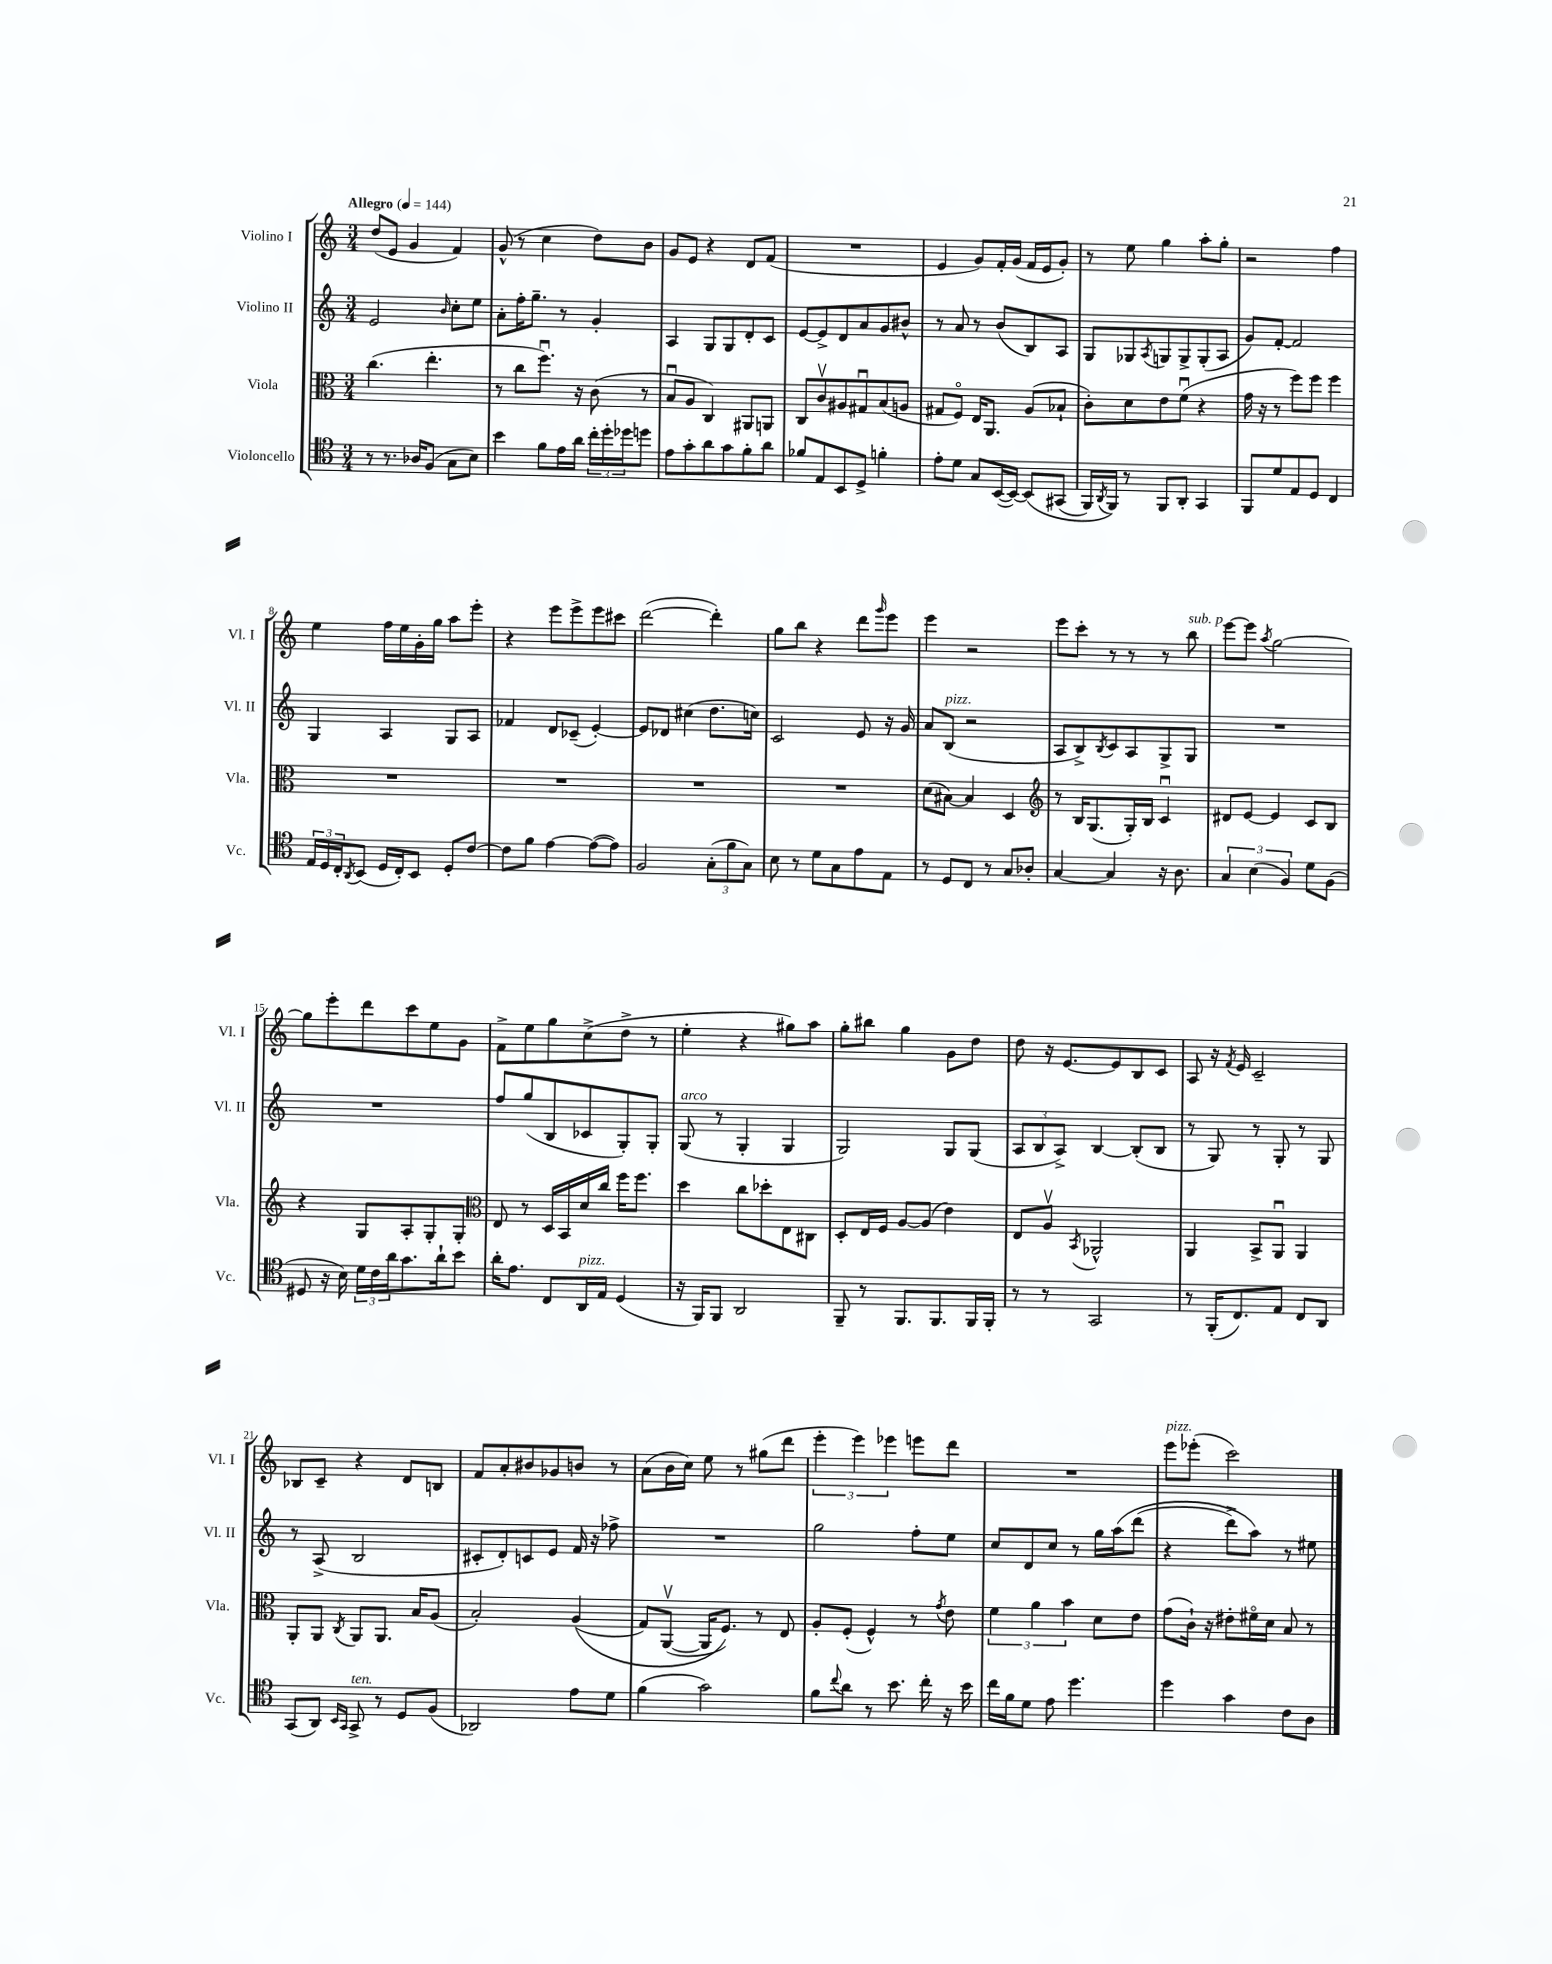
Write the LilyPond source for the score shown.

<<
\new StaffGroup <<
\new Staff = "s0" \with { instrumentName = "Violino I" shortInstrumentName = "Vl. I" } {
    \clef treble \key c \major \numericTimeSignature \time 3/4 \tempo "Allegro" 4 = 144
    d''8( e'8 g'4 f'4) |
    g'8-^( r8 c''4 d''8) b'8 |
    g'8 e'8 r4 d'8 f'8( |
    R2. |
    e'4 g'8) f'16-. g'16( f'16 e'16 g'8-.) |
    r8 e''8 g''4 a''8-. g''8-. |
    r2 f''4 |
    e''4 f''16 e''16 g'16-. g''16 a''8 e'''8-. |
    r4 e'''8 e'''8-> e'''8 cis'''8 |
    d'''2~( d'''4-.) |
    g''8 b''8 r4 d'''8 \grace { g'''16 } e'''8 |
    e'''4 r2 |
    e'''8 c'''8-. r8 r8 r8 b''8^\markup { \italic "sub. p" } |
    e'''8~ e'''8 \acciaccatura { a''8 } g''2~ |
    g''8 e'''8-. d'''8 c'''8 e''8 g'8 |
    f'8-> e''8 g''8 c''8->( d''8-> r8 |
    e''4-. r4 gis''8) a''8 |
    g''8-. bis''8 g''4 g'8 d''8 |
    d''8 r16 e'8.~ e'8 b8 c'8 |
    a8 r16 \acciaccatura { f'8 } e'16 c'2-- |
    bes8 c'8-- r4 d'8 b8 |
    f'8 a'8-. bis'8 ges'8 b'8 r8 |
    a'8( b'16 c''16) e''8 r8 gis''8( d'''8 |
    \tuplet 3/2 { e'''4-. e'''4) ees'''4 } e'''8 d'''8 |
    R2. |
    e'''8^\markup { \italic "pizz." } ees'''8-.( c'''2) \bar "|." |
}
\new Staff = "s1" \with { instrumentName = "Violino II" shortInstrumentName = "Vl. II" } {
    \clef treble \key c \major \numericTimeSignature \time 3/4
    e'2 \grace { b'16 } c''8-. e''8 |
    a'8-. f''16-. g''8.-- r8 g'4-. |
    a4 g8 g8 d'8-. c'8 |
    e'8~ e'8-> d'8 a'8 g'8 bis'8-^ |
    r8 a'8 r8 b'8( b8) a8 |
    g8 ges8 \acciaccatura { a8 } g8 g8-> g8-.( a8 |
    g'8) f'8~-. f'2 |
    g4 a4 g8 a8 |
    fes'4 d'8 ces'8--( e'4~-.) |
    e'8 des'8 cis''4( d''8. c''16) |
    c'2 e'8 r16 g'16 |
    a'8 b8^\markup { \italic "pizz." }( r2 |
    a8 b8->) \acciaccatura { b8 } c'8 a8 g8-> g8 |
    R2. |
    R2. |
    f''8 g''8( b8 ces'8 g8-.) g8-. |
    g8^\markup { \italic "arco" }( r8 g4-. g4 |
    g2) g8 g8( |
    \tuplet 3/2 { a8 b8 a8->) } b4~ b8-.( b8 |
    r8 g8) r8 g8-. r8 g8 |
    r8 a8->( b2 |
    cis'8-. d'8-.) c'8 e'8 f'16 r16 fes''8-> |
    R2. |
    g''2 f''8-. e''8 |
    c''8 d'8 c''8 r8 g''16 a''16\( d'''8( |
    r4 d'''8->) a''8\) r8 eis''8 \bar "|." |
}
\new Staff = "s2" \with { instrumentName = "Viola" shortInstrumentName = "Vla." } {
    \clef alto \key c \major \numericTimeSignature \time 3/4
    c''4.( e''4.-. |
    r8 c''8 f''8.\downbow) r16 c'8( r8 |
    b8\downbow a8 c4) ais,8 a,8 |
    c8 c'8\upbow ais8 gis8\downbow b8( a8 |
    gis8 f8\flageolet) e16 a,8. a8( bes8-! |
    c'8-.) d'8 e'8 f'8\downbow( r4 |
    g'16 r16 r8 f''8) f''8 f''4 |
    R2. |
    R2. |
    R2. |
    R2. |
    d'8( bis8~) bis4 d4 |
    \clef treble r8 b16 g8.( g16-.) b16 c'4\downbow |
    dis'8 e'8~ e'4 c'8 b8 |
    r4 g8 a8-. g8-. g8-. |
    \clef alto e8 r8 d16 b,16 d'16 c''16 f''16 f''8. |
    d''4 c''8 des''8-. e8 cis8 |
    d8-. e16 f16 a8~ a8( e'4) |
    e8 a8\upbow \acciaccatura { b,8 } aes,2-^ |
    a,4 b,8-> a,8\downbow a,4 |
    a,8-. a,8 \acciaccatura { c8 } a,8 a,8. b16 a8( |
    b2-.) a4(\( |
    g8) a,8~\upbow( a,16 f8.)\) r8 e8 |
    a8-. f8-.( f4-^) r8 \acciaccatura { g'8 } e'8 |
    \tuplet 3/2 { f'4 a'4 b'4 } d'8 e'8 |
    g'8( c'16-!) r16 eis'8-. fis'16\flageolet d'16 b8 r8 \bar "|." |
}
\new Staff = "s3" \with { instrumentName = "Violoncello" shortInstrumentName = "Vc." } {
    \clef tenor \key c \major \numericTimeSignature \time 3/4
    r8 r8. aes16 f8( g8 b8) |
    b'4 f'8 e'16 a'16 \tuplet 3/2 { c''16-. d''16-. des''16 } d''8 |
    e'8 g'8-. a'8 g'8 f'8-. a'8 |
    fes'8 e8 b,8 d8-> f'4-. |
    e'8-. d'8 g8 b,16~( b,16~) b,8\( gis,8( |
    f,16) \acciaccatura { a,8 } f,16\) r8 f,8 a,8-. g,4 |
    f,8 d'8 e8 d8 c4 |
    \tuplet 3/2 { e16 d16 c16-. } \acciaccatura { a,8 } b,8( d16 c16-.) b,8 d8-. c'8~ |
    c'8 f'8 e'4~ e'8~( e'8) |
    f2 \tuplet 3/2 { g8-.( f'8 g8) } |
    b8 r8 d'8 g8 e'8 e8 |
    r8 d8 c8 r8 g8 aes8-. |
    g4~ g4 r16 a8. |
    \tuplet 3/2 { g4 b4( f4) } d'8 f8( |
    dis8 r16 b16) \tuplet 3/2 { d'16 c'16 a'16 } g'8. a'16-! b'8 |
    a'16-. e'8. c8 a,16^\markup { \italic "pizz." } e16 d4( |
    r16 f,16) f,8 a,2 |
    f,8-- r8 f,8. f,8. f,16 f,16-. |
    r8 r8 g,2 |
    r8 f,16-.( c8.) e8 c8 a,8 |
    g,8( a,8) \grace { b,16 g,16 } g,8->^\markup { \italic "ten." } r8 d8 f8( |
    aes,2) e'8 d'8 |
    f'4( g'2) |
    f'8 \appoggiatura { c''8 } a'8 r8 b'8. c''16-. r16 b'16 |
    c''16 f'16 d'8 e'8 d''4. |
    d''4 g'4 c'8 a8 \bar "|." |
}
>>
>>
